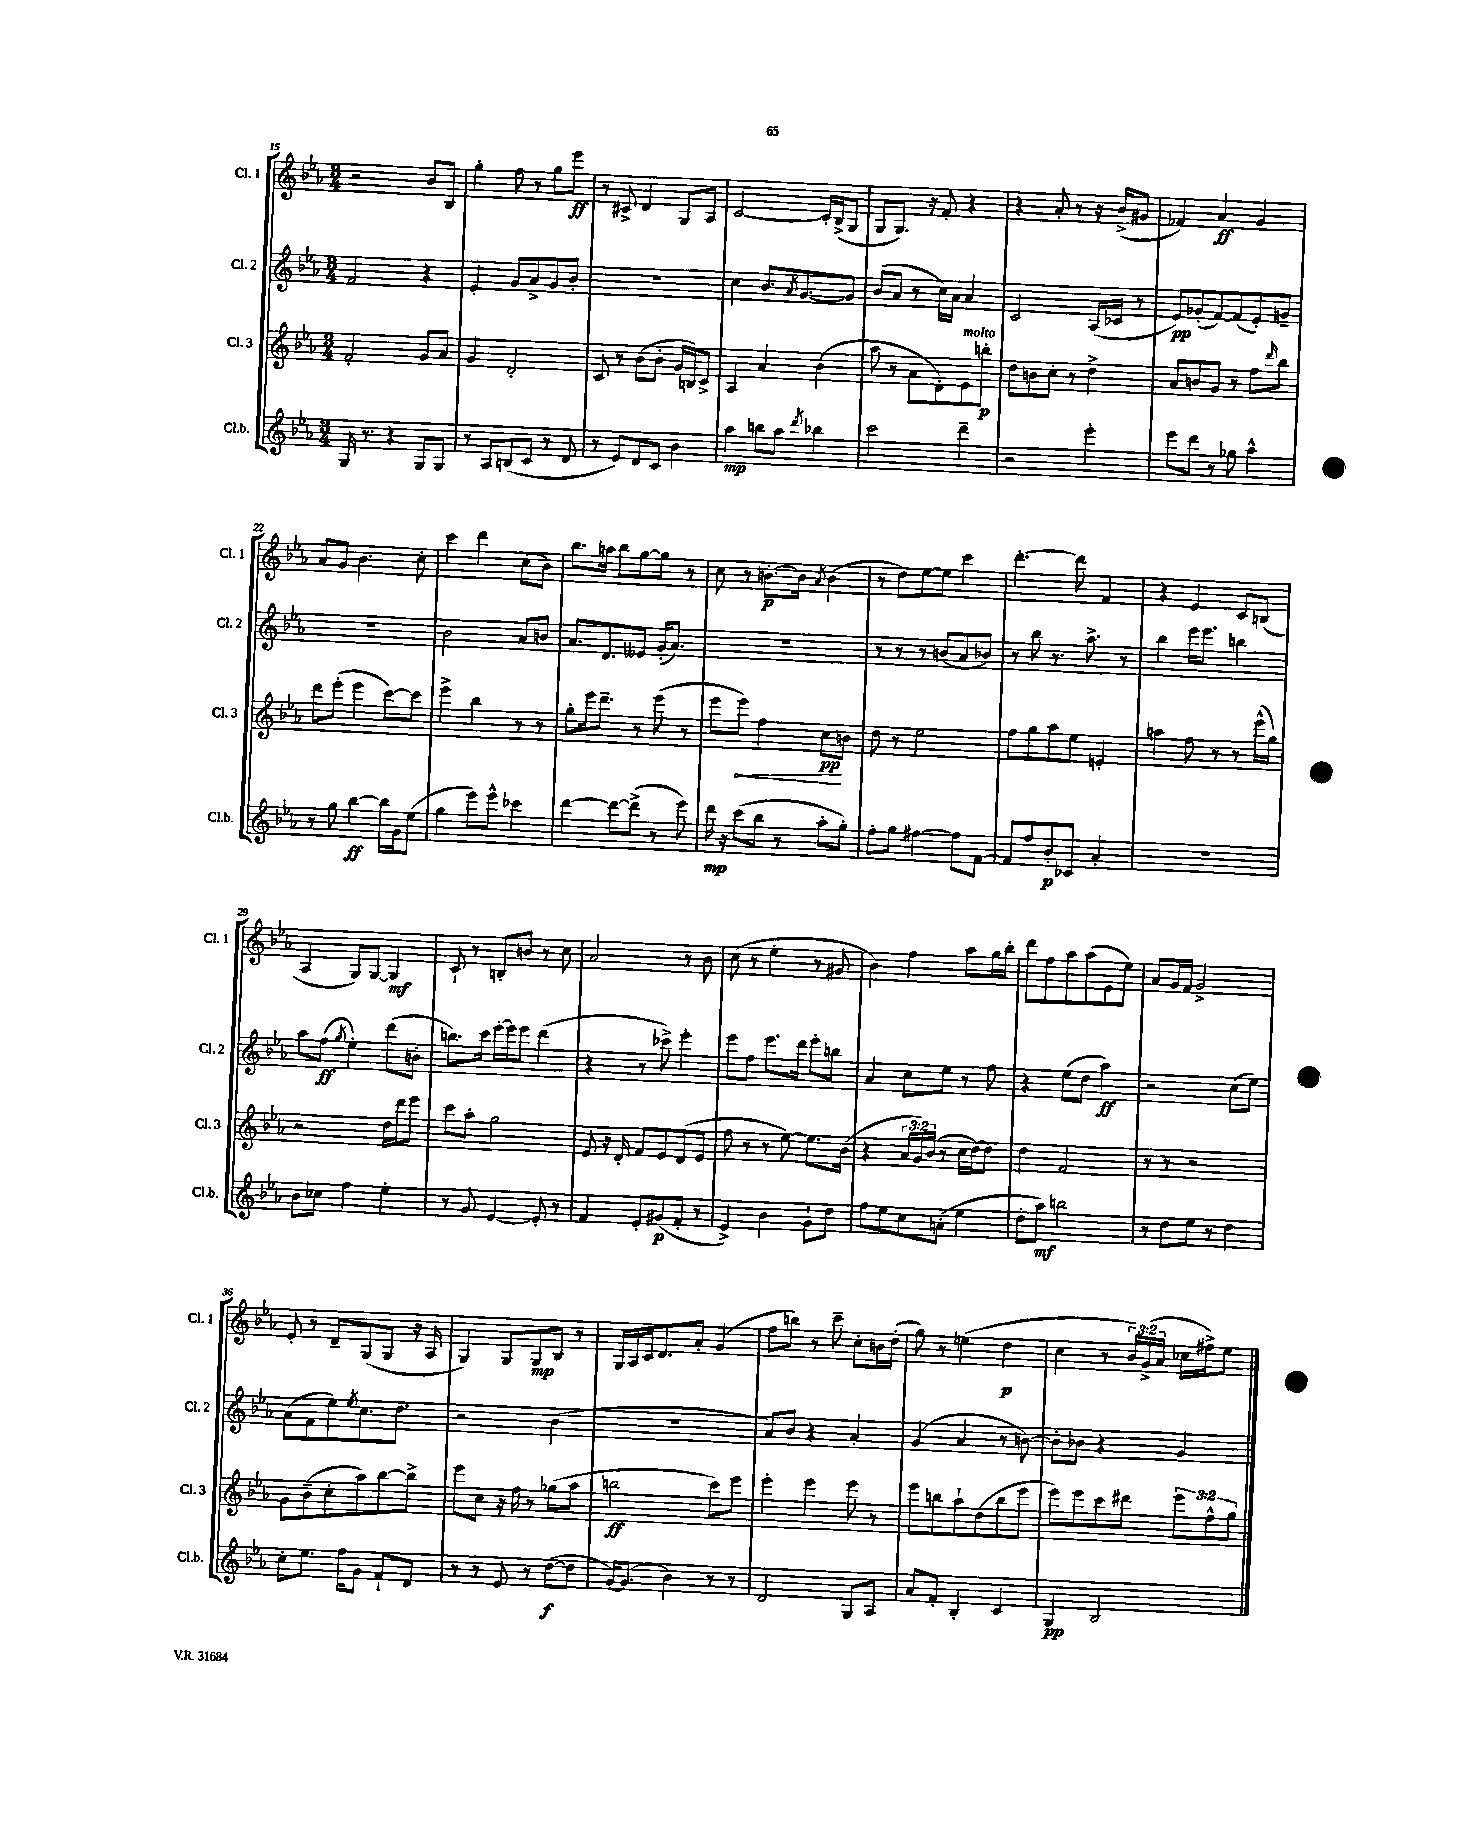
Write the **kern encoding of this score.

**kern	**kern	**kern	**kern
*staff4	*staff3	*staff2	*staff1
*clefG2	*clefG2	*clefG2	*clefG2
*k[b-e-a-]	*k[b-e-a-]	*k[b-e-a-]	*k[b-e-a-]
*M3/4	*M3/4	*M3/4	*M3/4
16G	2f'	2f	2r
8.r	.	.	.
4r	.	.	.
8G	8g	4r	8b-
8G	8a-	.	8B-
=	=	=	=
8r	4g	4e-'	4gg'
8A-	.	.	.
(8B	2d'	8g	8ff
8c	.	8a-^	8r
8r	.	8g	8gg
8d	.	8b-'	8eee-
=	=	=	=
8r	8c	2.r	8r
8e-)	8r	.	8c#^
8d	(8b-	.	4d
8c	8b-'	.	.
4b-	16g	.	8G
.	16B)	.	.
.	8c^	.	8A-
=	=	=	=
4aa-	4A-	4cc	[2c
8bb	4a-	8.b-	.
8aa-	.	.	.
.	.	8qa-	.
.	.	[8.g	.
8qddd	.	.	.
4bb-	(4b-	.	16c']
.	.	.	(16B-^
.	.	8g]	8G
=	=	=	=
2ccc	8aa-	(8b-	8G
.	8r	8a-	8.G)
.	8a-	8r	.
.	.	.	16r
.	8d')	16cc)	8f'
.	.	16a-	.
4ddd~	8e-	4a-	4r
.	8bb'	.	.
=	=	=	=
2r	8dd	2c	4r
.	8b	.	.
.	8cc'	.	8a-'
.	8r	.	8r
4eee-'	4dd^	(16A-	16r
.	.	16c-	(16b-^
.	.	8r	8g#
=	=	=	=
8eee-	8a-	8e-)	4f-)
8ddd	8b	(8g-'	.
8r	8g	[8f)	4a-
8gg-	8r	(8f]	.
4aa-^^	8ff	8e-')	4g
.	16qqddd	.	.
.	8bb-	8g~	.
=	=	=	=
8r	8ddd	2.r	8a-
8gg	(8eee-'	.	8g
[4bb-	4eee-	.	4.b-
16bb-]	[8ccc)	.	.
16g	.	.	.
(8ee-	8ccc]	.	8cc'
=	=	=	=
4gg	4eee-^	2b-	4ccc
8eee-)	4bb-	.	4ddd
8eee-^^	.	.	.
4ccc-	8r	8a-	(8cc
.	8r	8b	8b-)
=	=	=	=
[4ddd	8gg'	8.a-	8.bb-
.	16eee-	.	.
.	8.ddd~	8.d	16aa
8ddd_	.	.	8bb-
(8ddd^]	8r	8e--	[8gg
8r	(8eee-	(16g'	8gg]
.	.	8.a-)	.
8eee-)	8r	.	8r
=	=	=	=
16ddd	8eee-	2.r	8cc
16r	.	.	.
(8ccc	8eee-)	.	8r
8bb-	4ff	.	[8.b'
8r	.	.	.
.	.	.	16b]
.	.	.	8qa-
8aa-'	8cc	.	(4b
8gg')	8b	.	.
=	=	=	=
8ff'	8dd	8r	8r
8gg	8r	8r	8dd)
[4ff#	2ee-	8r	[8ee-
.	.	(8b	8ee-]
8ff#]	.	8a-	4ccc
[8f	.	8b-)	.
=	=	=	=
8f]	8ff	8r	[4.ddd'
8ff	8gg	8bb-	.
8b-'	8aa-	8.r	.
8c-	8ee-	.	8ddd]
.	.	8.aa-^	.
4a-'	4e'	.	4f
.	.	8r	.
=	=	=	=
2.r	4aa	4bb-	4r
.	8ff	16eee-	4e-
.	.	8.eee-	.
.	8r	.	.
.	8r	4bb	8c
.	(16eee-^^	.	(8B
.	16gg)	.	.
=	=	=	=
8b-	2r	8aa-	4A-
8cc-	.	(8ff	.
.	.	8qgg	.
4ff	.	4ee-')	8G)
.	.	.	[8G
4ee-'	16dd	(8ddd	4G]
.	16ddd	.	.
.	8eee-	8b'	.
=	=	=	=
8r	8ccc	8.bb)	8c`
8g	8aa-'	.	8r
.	.	16ccc	.
[4e-	2gg	[16eee-'	8B'
.	.	16eee-]	.
.	.	8eee-	8b
8e-']	.	(4ddd	8r
8r	.	.	8cc
=	=	=	=
4f	8e-	4r	2a-
.	16r	.	.
.	16d'	.	.
8e-'	8f	8r	.
(8g#	8e-	8ccc-^)	.
8f'	(8d	4eee-'	8r
8r	8e-	.	8b-
=	=	=	=
4e-^)	8ff	8eee-	(8cc
.	8r	8ff	8r
4b-	8r	8.eee-	4ee-'
.	[8ee-)	.	.
.	.	16ddd	.
8g`	8.ee-]	8eee-'	8r
8dd	.	8bb	8g#
.	(16b-	.	.
=	=	=	=
8ff	4r	4a-	4b-)
8ee-	.	.	.
8cc	24a-	8cc	4ff
.	24g)	.	.
.	(24b-	.	.
(8a'	8r	8ee-	.
4ee-	16cc	8r	8aa-
.	[16dd)	.	.
.	8dd]	8ff	16gg
.	.	.	16bb-'
=	=	=	=
8dd'	4dd	4r	8ddd
8aa-)	.	.	8ff
2bb	2f	(8ee-	8aa-
.	.	8dd	(8aa-
.	.	4aa-)	8e-
.	.	.	8ee-)
=	=	=	=
8r	8r	2r	8a-
8dd	8r	.	16g
.	.	.	16f
8ee-	2r	.	2g^
8r	.	.	.
4dd	.	(8cc	.
.	.	8ee-)	.
=	=	=	=
8cc'	8g	(8a-	8e-'
8.ee-	(8b-~	8f	8r
.	8cc'	8ee-)	8d~
16ff	.	.	.
.	.	8qee-	.
8g	8aa-)	8.cc	(8G
8f`	[8bb-	.	8G
.	.	8.dd	.
8d	8bb-^]	.	16r
.	.	.	16A-
=	=	=	=
8r	8eee-	2r	4G)
8r	8cc	.	.
8e-	16r	.	8G
.	16ff	.	.
8r	8r	.	8G
([8dd	(8gg-	(4b-	8B-
8dd]	8aa-	.	8r
=	=	=	=
[16g)	2bb	2.r	16G
(8.g]	.	.	16A-
.	.	.	16c
.	.	.	8.d
4b-)	.	.	.
.	.	.	8a-'
8r	8ccc)	.	(4g
8r	8eee-	.	.
=	=	=	=
2d	4eee-'	8a-)	8ff
.	.	8b-	8bb)
.	4eee-	4r	8r
.	.	.	8ccc~
8G	8eee-	4a-'	8cc'
8A-	8r	.	16b
.	.	.	(16dd'
=	=	=	=
8a-	8eee-	(4g	8gg)
8f'	8bb	.	8r
4B-'	8aa-`	4a-	(4ee
.	(8dd	.	.
4c	8bb	8r	4dd
.	8eee-	[8b)	.
=	=	=	=
4G	8eee-)	8b']	4cc
.	8eee-	8b-	.
2B-	8ccc	4r	8r
.	8ddd#	.	24b-)
.	.	.	(24g^
.	.	.	24a-
.	12eee-	4g	16cc-
.	.	.	16ff#^)
.	12ff^^	.	.
.	.	.	8ee-
.	12gg	.	.
==	==	==	==
*-	*-	*-	*-
